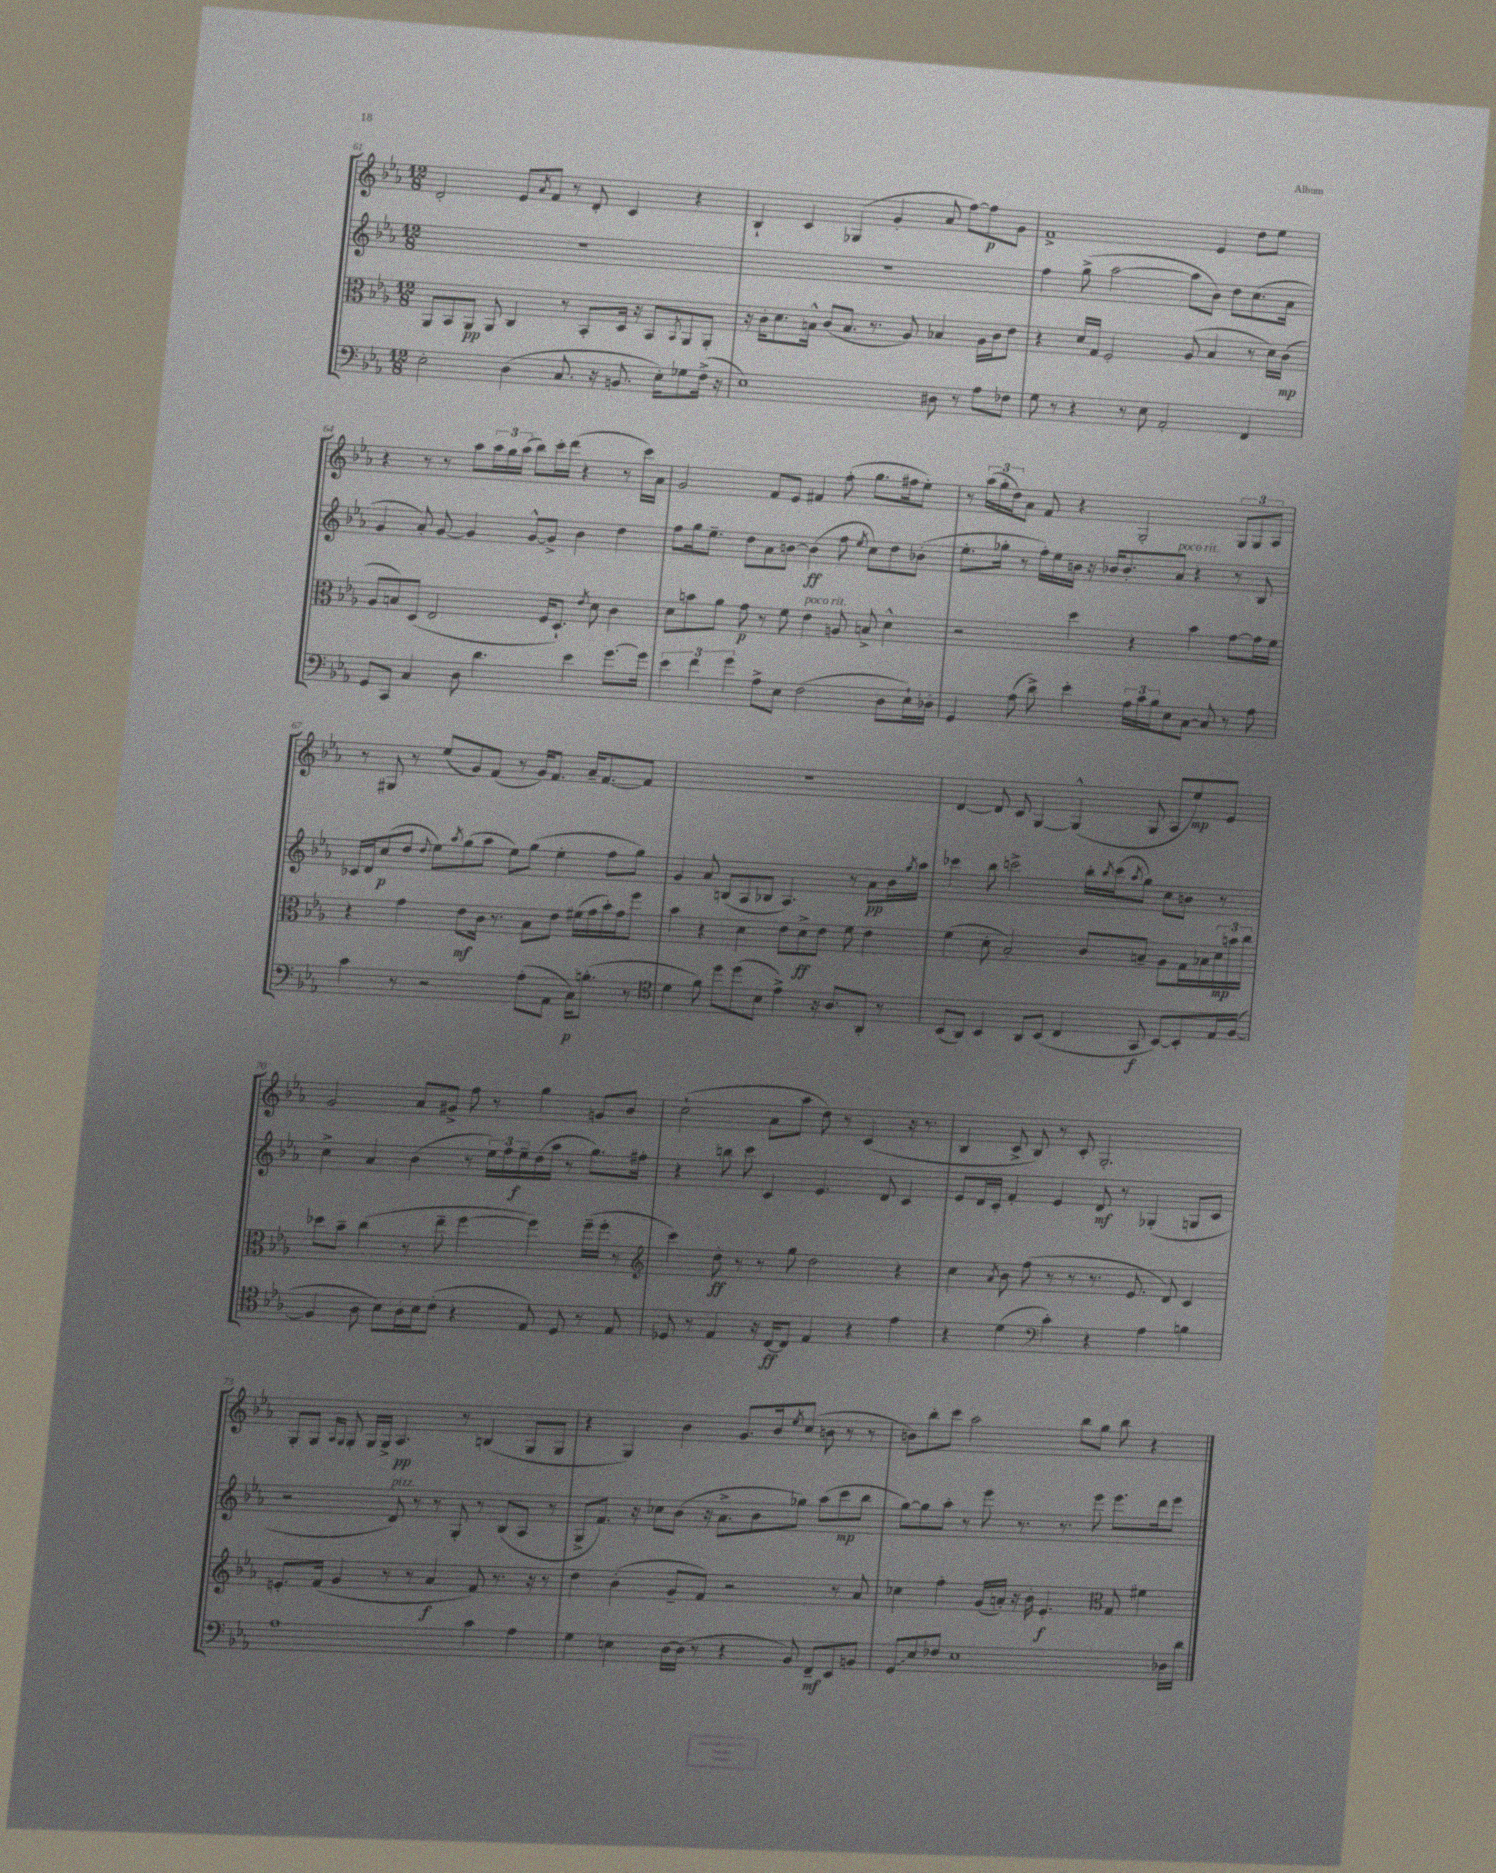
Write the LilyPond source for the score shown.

<<
\new StaffGroup <<
\new Staff = "s0" {
    \clef treble \key ees \major \numericTimeSignature \time 12/8
    d'2-. ees'8 \acciaccatura { aes'8 } f'8 r8 d'8-. c'4 r4 |
    bes4-! c'4 ges4( g'4-. aes'8 f''8~) f''8\p g'8 |
    f'1-> ees'4 d''8 ees''8 |
    r4 r8 r8 aes''8 \tuplet 3/2 { aes''16 g''16 aes''16( } bes''8) c'''16-. d'''16( r4 r8 c'''16) aes'16 |
    g'2 f'8 ees'8 fis'4 f''8-.( g''8. fis''16 ees''8-.) |
    r8 \tuplet 3/2 { aes''16( g''16-. d''16) } aes'8 f'8 r4 g2-. \tuplet 3/2 { g8 g8 aes8 } |
    r8 gis8 r8 ees''8( g'8) f'8( r8 g'16) f'8. aes'16-- f'8.~ f'8 |
    R1. |
    d'4~ d'8 c'8 g4~ g4-^( g8 aes8 ees''8\mp) ees'8 |
    g'2 aes'8 gis'8-> f''8 r8 g''4 g'8 bes'8 |
    c''2-!( aes'8 aes''8 d''8) r8 c'4( r16 r8. |
    bes4 c'8-> bes8) r8 c'8-. g2.-. |
    g8-. g8 \grace { aes16 g16 } g8-. g16 g16-> aes4.\pp r8 b4( g8 g8 |
    r4 g4) bes'4 g'8. bes'16 \acciaccatura { ees''8 } c''8( b'8 r8 r8 |
    b'8) bes''8-. c'''8 aes''2 bes''8 g''8 bes''8 r4 \bar "|." |
}
\new Staff = "s1" {
    \clef treble \key ees \major \numericTimeSignature \time 12/8
    R1. |
    R1. |
    f''4 g''8->( aes''2~ aes''8 bes'8) d''8 c''8.( aes'16 |
    g'4 aes'8-.) g'8~ g'4 g'8~-^ g'8-> bes'4 d''4 |
    f''8 g''16 ees''8.-- d''8 aes'8 b'8~ b'4\ff( f''8 \acciaccatura { ees''8 } c''8) d''8 bes'8-.( |
    ees''8.-. ges''16-. r8 f''16-.) ees''16 b'16 r16 bes'16 bes'8.-. aes'8^\markup { \italic "poco rit." } r4 r8 bes8 |
    ces'16 d'16 c''8\p( d''8 \appoggiatura { d''8 } ees''8) \acciaccatura { aes''8 } g''8( aes''8 ees''8) g''8( ees''4-. f''8 g''8) |
    g'4 aes'8 b8( aes8 bes8 aes4.) r8 aes'8\pp bes'16 \acciaccatura { g''8 } aes''16 |
    ces'''4 bes''8 c'''2-> bes''16-. \acciaccatura { bes''8 } c'''16( \acciaccatura { aes''8 } g''8) c''8 b'8 r8 |
    c''4-> aes'4 bes'4( r8 \tuplet 3/2 { ees''16) f''16 ees''16--\f } d''16( aes''16 r8 g''8.) fis''16-. |
    r4 b''8 c'''8 c'4 ees'4. d'8 c'4 |
    ees'8 d'16 c'16-. f'4-. ees'4 d'8\mf r8 ges4-.( g8 c'8 |
    r2 d'8^\markup { \italic "pizz." }) r8 r8 g8-. r8 bes8( aes8 r8 |
    g8-> f'8.) r16 ces''8 bes'8( r16 aes'8.-> bes'8 ges''8) aes''8( c'''8\mp bes''8 |
    g''8~) g''8 aes''8-. r8 ees'''8 r8. r8. ees'''8 ees'''8. d'''16 ees'''8 \bar "|." |
}
\new Staff = "s2" {
    \clef alto \key ees \major \numericTimeSignature \time 12/8
    aes,8 bes,8 aes,8\pp aes,8 c4 r8 bes,8-. d16 r16 bes,8 \acciaccatura { bes,8 } aes,8 aes,8-. |
    r16 c'16-. d'8. b16-^ c'8( b8. r8. aes8) bes4 aes16 c'16 ees'8 |
    r4 d'16 g16 f2-. aes8( bes4 r8 d'16) c'16\mp( |
    aes8 b8) d8( ees2 f16 d8.-!) \acciaccatura { ees'8 } d'8 c'4 |
    d'8 b'8 aes'8 g'8\p r8 f'8 ees'4^\markup { \italic "poco rit." } a8 b8-> d'4-^ |
    r2 d''4 r4 bes'4 g'8~ g'16 f'16 |
    r4 g'4 ees'8\mf c'16 r8. bes8 ees'8 fis'16( g'16 bes'16-.) g'16 f''8 |
    bes'4 r4 d'4 ees'8 d'8->\ff ees'8 f'8 ees'4 |
    f'4( d'8-. bes2-.) c'8 b8-- aes8 g16 bes16 \tuplet 3/2 { d'16\mp b'16 c''16 } |
    des''8 bes'8-- c''4( r8 ees''8-- f''4~ f''4) f''16--( f''16-. r8 |
    \clef treble c'''4) d''8-.\ff r8 r8 g''8 d''2 r4 |
    c''4 \acciaccatura { aes'8 } bes'8 f''8( r8 r8 r8. ees'8. d'8) c'4 |
    e'8.-. f'16( g'4 r8 r8 aes'4\f f'8) r8. r16 r8 |
    d''4 bes'4-.( g'8-- f'8) r2 r8 aes'8 |
    ces''4 f''4-. g'16( a'16-.) r16 bes'16-. ees'4.-.\f \clef alto g8 fis'4 \bar "|." |
}
\new Staff = "s3" {
    \clef bass \key ees \major \numericTimeSignature \time 12/8
    ees2-. d4( c8. r16 b,8. ees16-.) ges8 f16->( r16 |
    ees1) dis8 r8 aes8 fes8 |
    g8 r8 r4 r8 ees8 aes,2-. f,4 |
    g,8 c,8 c4 d8 d'4. ees'4 g'8.~ g'16 |
    \tuplet 3/2 { ees'4 f'4 g'4 } aes8-> ees8 f2( d8 ees16-!) des16-. |
    g,4 aes8( d'8->) ees'4-. \tuplet 3/2 { aes16 c'16 bes16 } ees8 c8~ c8 r8 aes8 |
    c'4 r8 r2 aes8-.( aes,8 c16\p) b8.-.( r8 |
    \clef tenor d'4 f'8) d''8 d''8( bes8 ees'4->) r16 aes8. aes,8-. r8 |
    bes,8( aes,8) bes,4 aes,8 bes,8( c4 g,8\f bes,8~) bes,8-. ees16 f16~( |
    f4 aes8 bes8) aes16-. bes16 c'8-.( r4 ees8) d8 r8 ees8 |
    des8 r8 ees4 r16 c16~\ff c8 ees4 r4 ees'4 |
    r4 d'4( \clef bass c'4-.) r4 aes4 b4 |
    aes1 c'4 aes4 |
    g4 e4 d16~ d16( r8 r4 bes,8) f,8--\mf ees,8 b,8 |
    \once \override Glissando.style = #'zigzag g,8\glissando ees8 fes8 ees1 des16 d'16 \bar "|." |
}
>>
>>
\layout { \context { \Score currentBarNumber = #61 } }
